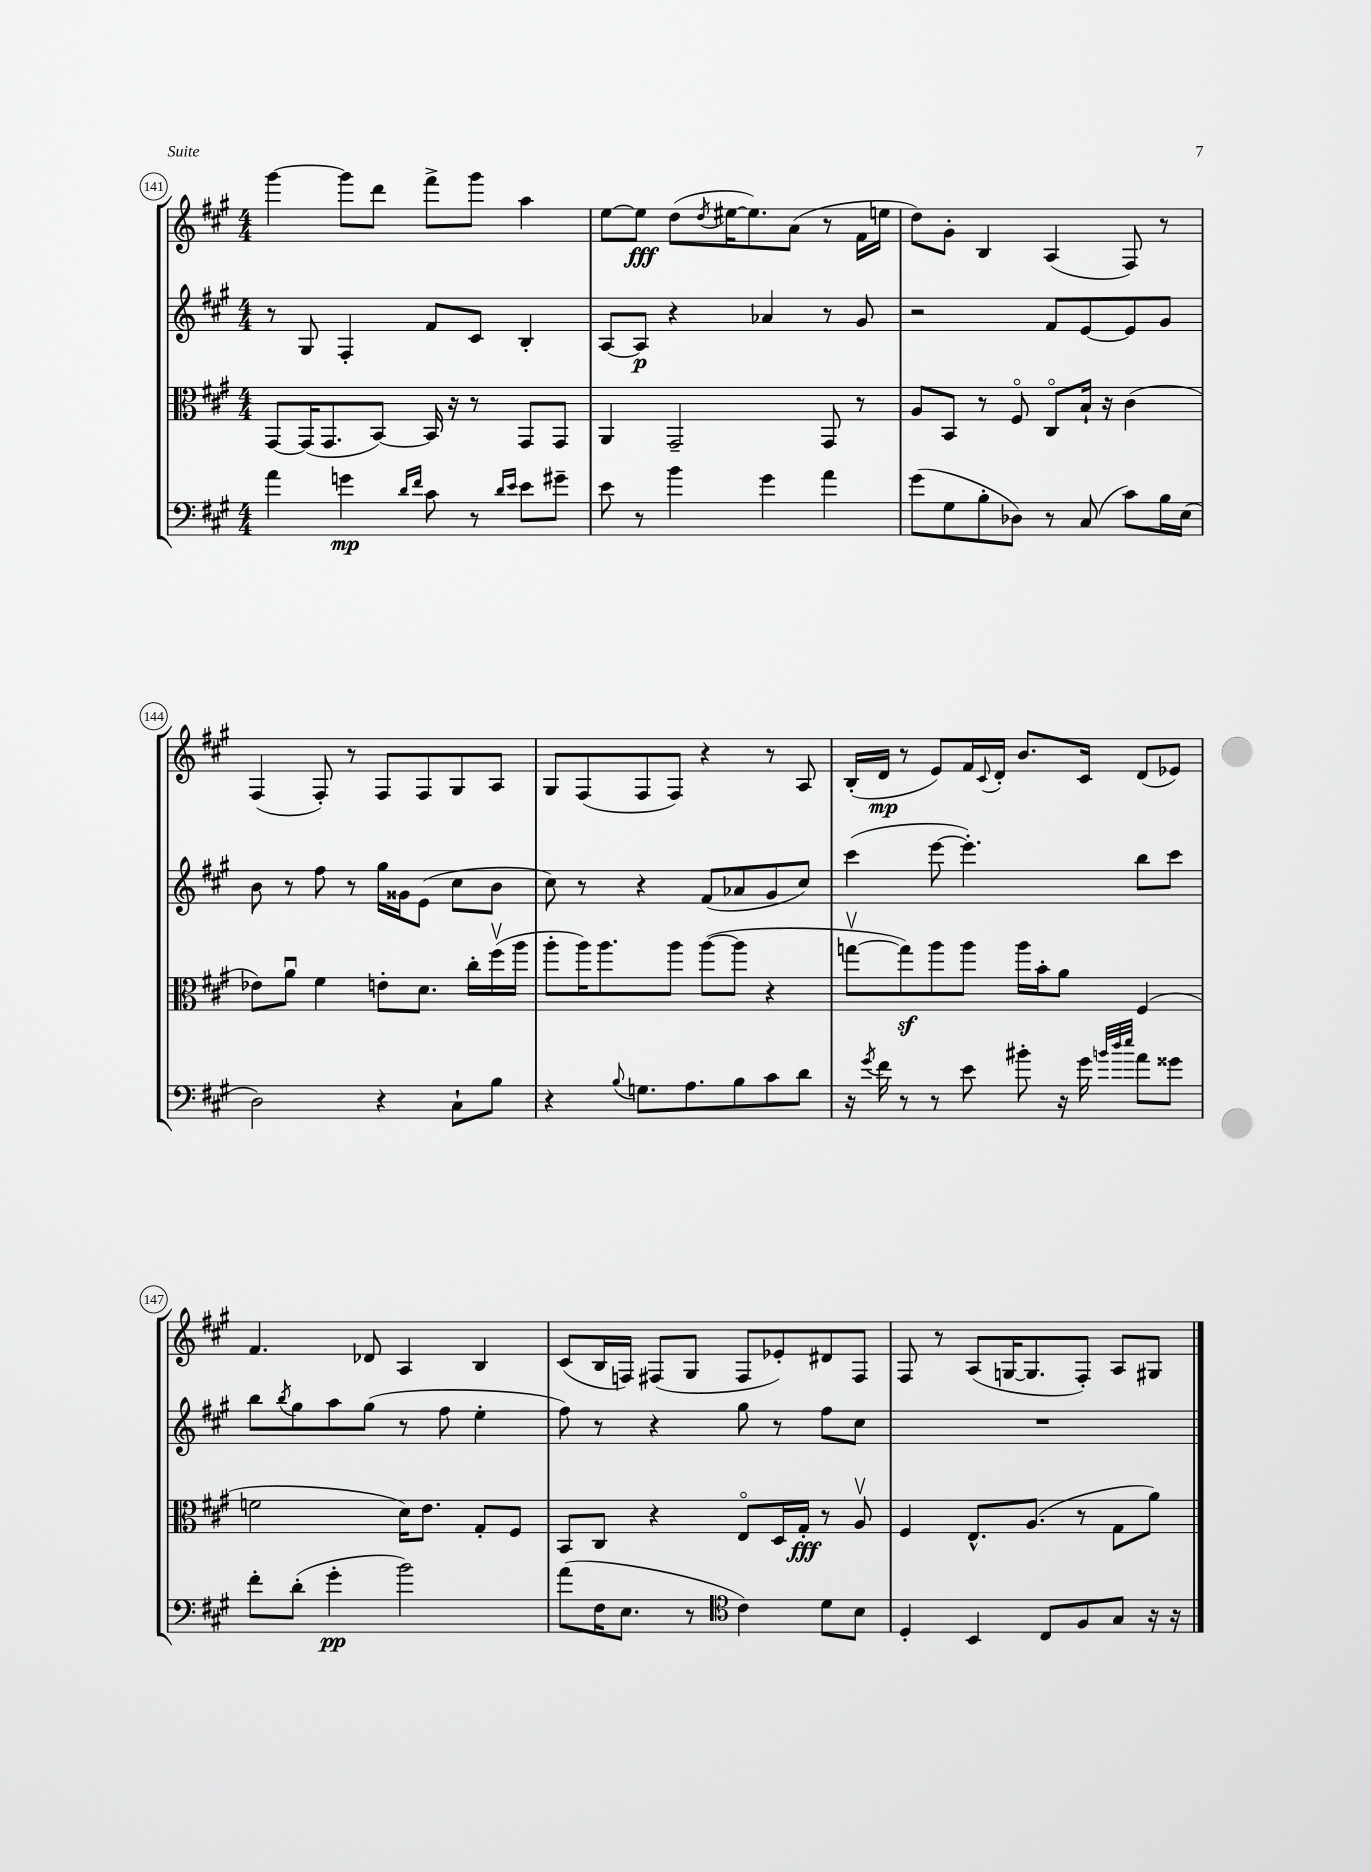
<<
\new StaffGroup <<
\new Staff = "s0" {
    \clef treble \key a \major \numericTimeSignature \time 4/4
    gis'''4~ gis'''8 d'''8 fis'''8-> gis'''8 a''4 |
    e''8~ e''8\fff d''8( \acciaccatura { d''8 } eis''16~ eis''8.) a'8( r8 fis'16 e''16 |
    d''8) gis'8-. b4 a4( fis8) r8 |
    fis4( fis8-.) r8 fis8 fis8 gis8 a8 |
    gis8 fis8( fis8 fis8) r4 r8 a8 |
    b16-.( d'16\mp r8 e'8) fis'16 \appoggiatura { cis'8 } d'16-. b'8. cis'16 d'8( ees'8) |
    fis'4. des'8 a4 b4 |
    cis'8( b16 f16) fis8( gis8 fis8 ees'8-.) dis'8 fis8 |
    fis8 r8 a8( g16~ g8. fis8-.) a8 gis8 \bar "|." |
}
\new Staff = "s1" {
    \clef treble \key a \major \numericTimeSignature \time 4/4
    r8 gis8 fis4-. fis'8 cis'8 b4-. |
    a8~ a8\p r4 aes'4 r8 gis'8 |
    r2 fis'8 e'8~ e'8 gis'8 |
    b'8 r8 fis''8 r8 gis''16 gisis'16 e'8( cis''8 b'8 |
    cis''8) r8 r4 fis'8( aes'8 gis'8 cis''8) |
    cis'''4( e'''8~ e'''4.-.) b''8 cis'''8 |
    b''8 \acciaccatura { b''8 } gis''8 a''8 gis''8( r8 fis''8 e''4-. |
    fis''8) r8 r4 gis''8 r8 fis''8 cis''8 |
    R1 \bar "|." |
}
\new Staff = "s2" {
    \clef alto \key a \major \numericTimeSignature \time 4/4
    gis,8~ gis,16( gis,8. b,8~) b,16 r16 r8 gis,8 gis,8 |
    a,4 gis,2-- gis,8 r8 |
    a8 b,8 r8 fis8\flageolet cis8\flageolet b16-! r16 cis'4( |
    ees'8) a'8\downbow fis'4 e'8-. d'8. cis''16-. fis''16\upbow( a''16 |
    a''8-. a''16) a''8. a''8 a''8~( a''8 r4 |
    g''8~\upbow g''8\sf) a''8 a''8 a''16 b'16-. a'8 fis4( |
    f'2 d'16) e'8. gis8-. fis8 |
    b,8 cis8 r4 e8\flageolet d16 gis16-.\fff r8 a8\upbow |
    fis4 e8.-^ a8.( r8 gis8 a'8) \bar "|." |
}
\new Staff = "s3" {
    \clef bass \key a \major \numericTimeSignature \time 4/4
    a'4 g'4\mp \grace { d'16 fis'16 } cis'8 r8 \grace { d'16 e'16 } e'8 gis'8-- |
    e'8 r8 b'4 gis'4 a'4 |
    gis'8( gis8 b8-. des8) r8 cis8( cis'8) b16 e16( |
    d2) r4 cis8-! b8 |
    r4 \appoggiatura { b8 } g8. a8. b8 cis'8 d'8 |
    r16 \acciaccatura { gis'8 } fis'16 r8 r8 e'8 bis'8-. r16 gis'16 \grace { b'32 d''32 e''32 } a'8 gisis'8 |
    fis'8-. d'8-.( gis'4-.\pp b'2) |
    a'8( fis16 e8. r8 \clef tenor cis'4) d'8 b8 |
    d4-. b,4 cis8 fis8 gis8 r16 r16 \bar "|." |
}
>>
>>
\layout { \context { \Score currentBarNumber = #141 \override BarNumber.stencil = #(make-stencil-circler 0.1 0.3 ly:text-interface::print) } }
